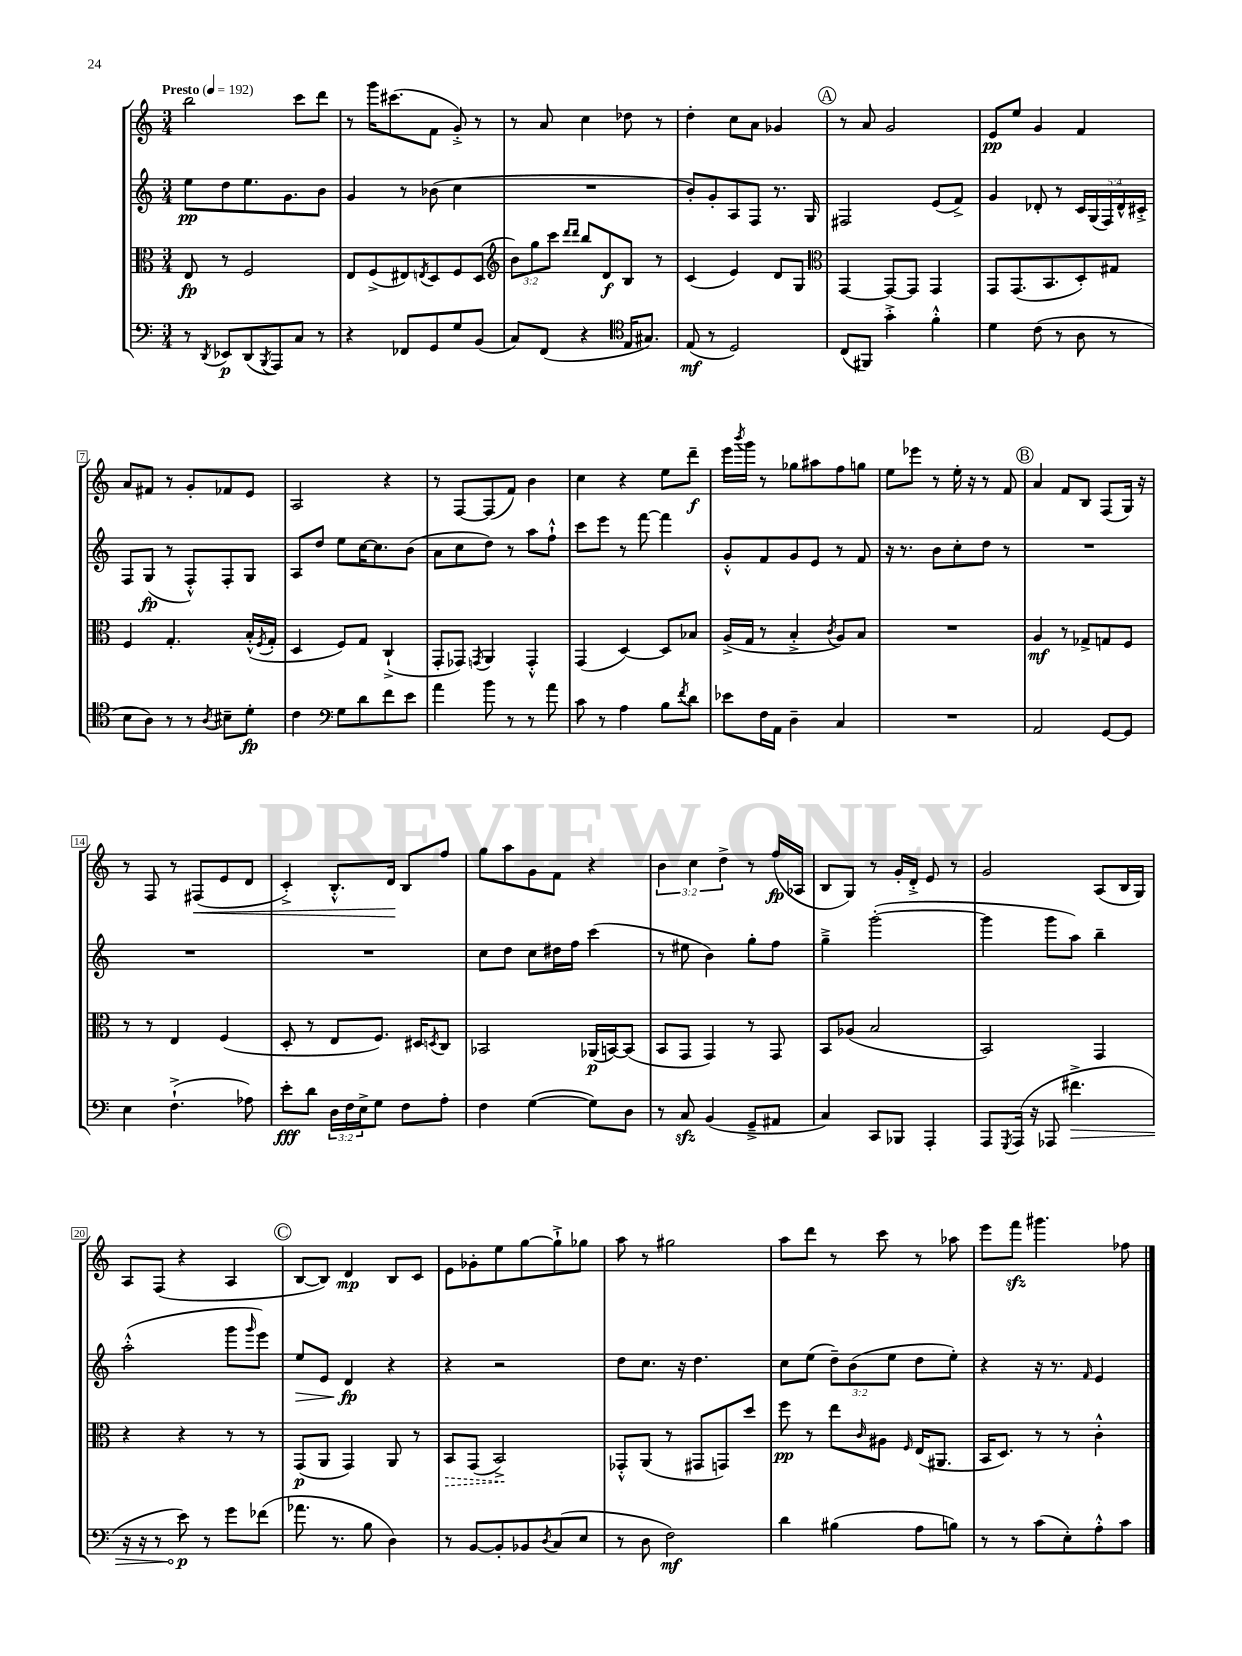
<<
\new StaffGroup <<
\new Staff = "s0" {
    \clef treble \key c \major \numericTimeSignature \time 3/4 \override Staff.TupletNumber.text = #tuplet-number::calc-fraction-text \tempo "Presto" 4 = 192
    b''2 c'''8 d'''8 |
    r8 g'''16 cis'''8.( f'8 g'8-.->) r8 |
    r8 a'8 c''4 des''8 r8 |
    d''4-. c''8 a'8 ges'4 |
    \mark \markup { \circle "A" } r8 a'8 g'2 |
    e'8\pp e''8 g'4 f'4 |
    a'8 fis'8 r8 g'8-. fes'8 e'8 |
    a2 r4 |
    r8 f8~ f8( f'8) b'4 |
    c''4 r4 e''8 d'''8--\f |
    e'''16 \acciaccatura { b'''8 } g'''16 r8 ges''8 ais''8 f''8 g''8 |
    e''8 ees'''8 r8 e''16-. r16 r8 f'8 |
    \mark \markup { \circle "B" } a'4 f'8 b8 f8( g16) r16 |
    r8 f8 r8 fis8\<( e'8 d'8 |
    c'4-.->) b8.-.-^ d'16\! b8 f''8 |
    g''8 a''8 g'8 f'8 r4 |
    \tuplet 3/2 { b'4 c''4 d''4-> } r8 f''16\fp( aes16 |
    b8 g8) r8 g'16-. d'16-.-> e'8 r8 |
    g'2 a8( b16 g16) |
    a8 f8( r4 a4 |
    \mark \markup { \circle "C" } b8~ b8) d'4\mp b8 c'8 |
    e'8 ges'8-. e''8 g''8~ g''8-!-> ges''8 |
    a''8 r8 gis''2 |
    a''8 d'''8 r8 c'''8 r8 aes''8 |
    e'''8 f'''8\sfz gis'''4. fes''8 \bar "|." |
}
\new Staff = "s1" {
    \clef treble \key c \major \numericTimeSignature \time 3/4 \override Staff.TupletNumber.text = #tuplet-number::calc-fraction-text
    e''8\pp d''8 e''8. g'8. b'8 |
    g'4 r8 bes'8( c''4 |
    R2. |
    b'8-.) g'8-. a8 f8 r8. g16 |
    \mark \markup { \circle "A" } fis2 e'8( f'8->) |
    g'4 des'8-. r8 \tuplet 5/4 { c'16 g16( f16) des'16-^ cis'16-.-> } |
    f8 g8\fp( r8 f8-.-^) f8-. g8 |
    a8 d''8 e''8 c''16~ c''8. b'8( |
    a'8 c''8 d''8) r8 a''8 f''8-!-^ |
    c'''8 e'''8 r8 f'''8~ f'''4 |
    g'8-.-^ f'8 g'8 e'8 r8 f'8 |
    r16 r8. b'8 c''8-. d''8 r8 |
    \mark \markup { \circle "B" } R2. |
    R2. |
    R2. |
    c''8 d''8 c''8 dis''16 f''16 c'''4( |
    r8 eis''8 b'4) g''8-. f''8 |
    g''4---> g'''2~-.( |
    g'''4 g'''8 a''8) b''4-- |
    a''2-.-^( g'''8 \grace { g'''16 } e'''8) |
    \mark \markup { \circle "C" } e''8\> e'8 d'4\fp\! r4 |
    r4 r2 |
    d''8 c''8. r16 d''4. |
    c''8 e''8( \tuplet 3/2 { d''8--) b'8( e''8 } d''8 e''8-.) |
    r4 r16 r8. \grace { f'16 } e'4 \bar "|." |
}
\new Staff = "s2" {
    \clef alto \key c \major \numericTimeSignature \time 3/4 \override Staff.TupletNumber.text = #tuplet-number::calc-fraction-text
    e8\fp r8 f2 |
    e8 f8->( eis8) \acciaccatura { e8 } d8 f8 d8( |
    \clef treble \tuplet 3/2 { b'8) g''8 c'''8 } \grace { d'''16 d'''16 } b''8 d'8\f b8 r8 |
    c'4( e'4) d'8 g8 |
    \mark \markup { \circle "A" } \clef alto g,4~ g,8~ g,8 g,4 |
    g,8 g,8.( b,8. d8-.) gis8 |
    f4 g4.-. b16-.-^( \acciaccatura { f8 } g16-. |
    d4 f8) g8 c4-!->( |
    g,8-. ges,8) \acciaccatura { g,8 } a,4 g,4-.-^ |
    g,4( d4~) d8 bes8 |
    a16->( g16 r8 b4-.-> \acciaccatura { c'8 } a8) b8 |
    R2. |
    \mark \markup { \circle "B" } a4\mf r8 ges8-> g8 f8 |
    r8 r8 e4 f4( |
    d8-. r8 e8 f8.) dis16 \acciaccatura { d8 } c8 |
    bes,2 aes,16\p( b,16~) b,8( |
    b,8 g,8 g,4) r8 g,8 |
    b,8 aes8( b2 |
    b,2) g,4 |
    r4 r4 r8 r8 |
    \mark \markup { \circle "C" } g,8\p( a,8 g,4) a,8 r8 |
    \once \override Hairpin.style = #'dashed-line b,8\> g,8( b,2->\!) |
    ges,8-.-^ a,8( r8 gis,8 g,8) d''8 |
    f''8\pp r8 e''8 \grace { c'16 } ais8 \grace { f16 } e16( ais,8. |
    b,16 d8.) r8 r8 c'4-.-^ \bar "|." |
}
\new Staff = "s3" {
    \clef bass \key c \major \numericTimeSignature \time 3/4 \override Staff.TupletNumber.text = #tuplet-number::calc-fraction-text
    r8 \acciaccatura { d,8 } ees,8\p d,8( \acciaccatura { b,,8 } a,,8) c8 r8 |
    r4 fes,8 g,8 g8 b,8( |
    c8) f,8( r4 \clef tenor e16 gis8.) |
    e8\mf( r8 d2) |
    \mark \markup { \circle "A" } c8( fis,8) g'4-.-> f'4-.-^ |
    d'4 c'8( r8 a8 r8 |
    b8 a8) r8 r8 \acciaccatura { a8 } bis8-- d'8-.\fp |
    c'4 \clef bass g8 d'8 f'8 e'8 |
    a'4 b'8 r8 r8 a'8 |
    c'8 r8 a4 b8 \acciaccatura { f'8 } d'8 |
    ees'8 f16 a,16 d4-- c4 |
    R2. |
    \mark \markup { \circle "B" } a,2 g,8~ g,8 |
    e4 f4.-!->( aes8) |
    e'8-.\fff d'8 \tuplet 3/2 { d16 f16 e16-> } g8 f8 a8-. |
    f4 g4~( g8) d8 |
    r8 c8\sfz b,4( g,8---> ais,8 |
    c4) c,8 bes,,8 a,,4-. |
    a,,8 \acciaccatura { g,,8 } a,,16( r16 aes,,8 \once \override Hairpin.circled-tip = ##t fis'4.->\> |
    r16 r16 r8 e'8\p\!) r8 g'8 fes'8( |
    \mark \markup { \circle "C" } aes'8. r8. b8 d4) |
    r8 b,8~ b,8-. bes,8 \acciaccatura { d8 } c8( e8 |
    r8 d8 f2\mf) |
    d'4 bis4( a8 b8) |
    r8 r8 c'8( e8-.) a8-.-^ c'8 \bar "|." |
}
>>
>>
\layout { \context { \Score \override BarNumber.stencil = #(make-stencil-boxer 0.1 0.3 ly:text-interface::print) } }
